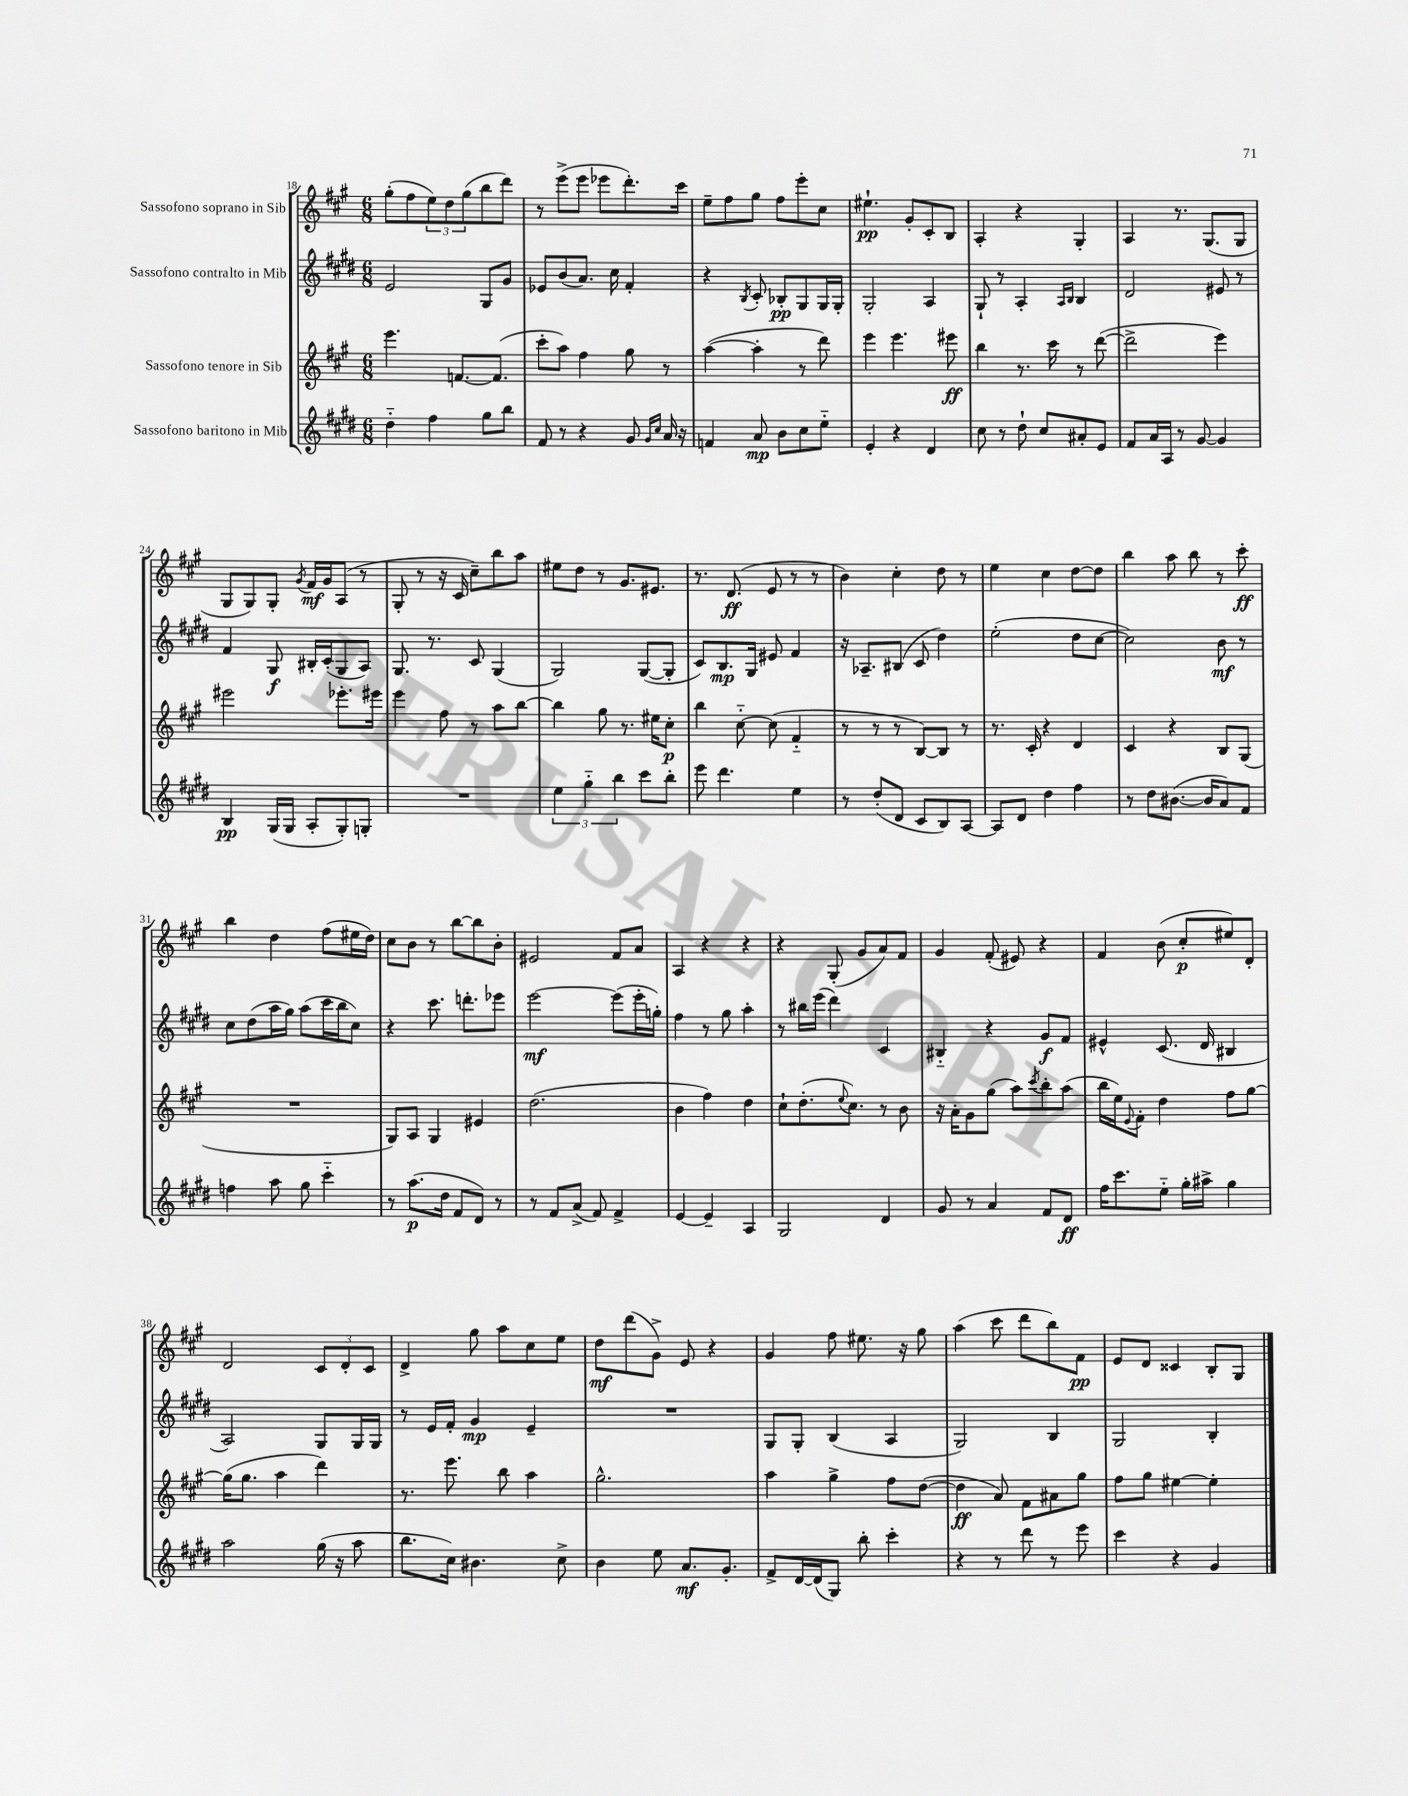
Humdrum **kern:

**kern	**kern	**kern	**kern
*staff4	*staff3	*staff2	*staff1
*clefG2	*clefG2	*clefG2	*clefG2
*k[f#c#g#d#]	*k[f#c#g#]	*k[f#c#g#d#]	*k[f#c#g#]
*M6/8	*M6/8	*M6/8	*M6/8
4dd#'~\	4.eee\	2e/	(8gg#'\L
.	.	.	8ff#\
4ff#\	.	.	12ee\)
.	.	.	12dd\
.	[8.f/L	.	.
.	.	.	(12gg#\
8gg#\L	.	8G#/L	8bb\
.	(8.f/]J	.	.
8bb\J	.	8g#/J	8ddd\J)
=	=	=	=
8f#/	8ccc#'\L	8e-/L	8r
8r	8aa\J)	(8b/	(8eee^\L
4r	4ff#\	8.a/J)	8eee\J
.	.	.	8eee-\L
.	.	16cc#\	.
8g#/	8gg#\	4f#'/	8.ddd'\)
16qqg#/LL	.	.	.
16qqcc#/JJ	.	.	.
16a/	8r	.	.
16r	.	.	16ccc#\Jk
=	=	=	=
4f/	([4aa\	4r	8ee~\L
.	.	.	8ff#\
.	.	8qB/	.
8a/	4aa'\]	8c#'/	8gg#\J
8b\L	.	8B-'/L	8ff#\L
8cc#\	8r	8G#/	8eee'\
8ee'~\J	8ddd\)	16G#/L	8cc#\J
.	.	16G#'/JJ	.
=	=	=	=
4e'/	4eee\	2G#'/	4.ee#`\
4r	4.eee\	.	.
.	.	.	8g#'/L
4d#/	.	4A/	8c#'/
.	8eee#\	.	8B/J
=	=	=	=
8cc#\	4bb\	8G#`/	4A'/
8r	.	8r	.
8dd#`\	8.r	4A'/	4r
8cc#/L	.	.	.
.	16ccc#\	.	.
.	.	16qqA/LL	.
.	.	16qqB/JJ	.
8a#'/	8r	4B/	4G#'/
8e/J	([8ddd\	.	.
=	=	=	=
8f#/L	2ddd^\]	2d#/	4A/
16a/L	.	.	.
16A/JJ	.	.	.
8r	.	.	8.r
[8g#/	.	.	.
.	.	.	(8.G#/L
4g#/]	4eee\)	8e#/	.
.	.	8r	8G#/J
=	=	=	=
4B/	2eee#\	4f#/	8G#/L
.	.	.	8G#/)
(16G#/LL	.	8G#/	8G#'/J
16G#/JJ	.	.	.
.	.	.	8qg#/
8A'/L	.	16B#'/LL	16f#/LL
.	.	(16c#'/J	16g#/J
8G#'/)	8.eee-'\L	8G#/	(8A/J
8G'/J	.	8A/J)	8r
.	16eee#\Jk	.	.
=	=	=	=
2.r	4eee\	8.G#/	8G#'/
.	.	.	8r
.	.	8.r	.
.	8ff#\	.	16r
.	.	.	16c#/
.	8r	8c#/	8cc#~\L)
.	8aa\L	(4G#/	8bb\
.	[8bb\J	.	8aa\J
=	=	=	=
6ee\	4bb\]	2G#/)	8ee#\L
.	.	.	8dd\J
6gg#'~\	.	.	.
.	8gg#\	.	8r
6bb\	.	.	.
.	8.r	.	8.g#/L
8ccc#\L	.	([8G#/L	.
.	16ee#\LK	.	8.e#/J
8bb'\J	8cc#'\J	8G#'/]J	.
=	=	=	=
8eee\	4bb\	8c#/L)	8.r
4.ddd#\	.	8.B/	.
.	.	.	(8.d/
.	[8cc#'~\	.	.
.	.	16G#/Jk	.
.	(8cc#\]	8e#/	8e/
4ee\	4f#'~/	4f#/	8r
.	.	.	8r
=	=	=	=
8r	8r	16r	4b\)
.	.	8.A-~/L	.
(8dd#'/L	8r	.	.
8d#/J	8r	(8B#/J	4cc#'\
8c#/L	[8B/L)	8c#/	.
8B/)	8B/]J	4dd#\)	8dd\
[8A/J	8r	.	8r
=	=	=	=
8A/]L	8.r	(2ee'\	4ee\
8d#/J	.	.	.
.	16c#'/	.	.
4dd#\	4r	.	4cc#\
4ff#\	4d/	8dd#\L	[8dd\L
.	.	[8cc#\J	8dd\]J
=	=	=	=
8r	4c#/	2cc#\])	4bb\
8dd#\L	.	.	.
([8.b#\J	4r	.	8aa\
.	.	.	8bb\
16b#/]LK	.	.	.
8a/)	8B/L	8b\	8r
8f#/J	(8G#/J	8r	8ccc#'\
=	=	=	=
4ff\	2.r	8cc#\L	4bb\
.	.	(8dd#\	.
8aa\	.	16aa\L	4dd\
.	.	16gg#\JJ)	.
8gg#\	.	(8aa\L	.
4ccc#'~\	.	16ccc#\L	(8ff#\L
.	.	16bb\J	.
.	.	8cc#\J)	16ee#\L
.	.	.	16dd\JJ)
=	=	=	=
8r	8G#/L)	4r	8cc#\L
(8.aa\L	8A/J	.	8b\J
.	4G#/	8.ccc#\	8r
16dd#\Jk	.	.	.
8f#/L	.	.	[8bb\L
.	.	8.ddd'\L	.
8d#/J)	4e#/	.	8bb\]
8r	.	8eee-\J	8b'\J
=	=	=	=
8r	(2.dd\	[2eee\	2e#/
8f#/L	.	.	.
(8a^/J	.	.	.
8f#/)	.	.	.
4f#^/	.	(8eee\]L	8f#/L
.	.	16eee'\L	8a/J
.	.	16gg'\JJ)	.
=	=	=	=
[4e/	4b\	4ff#\	4A/
4e~/]	4ff#\)	8r	4r
.	.	8gg#\	.
4A/	4dd\	4aa'\	4r
=	=	=	=
2G#/	8cc#`\L	8r	4r
.	(8.dd'\	16bb#\LL	.
.	.	(16eee\JJ	.
.	.	4ddd#\)	(8G#'/
.	8qqee/	.	.
.	8.cc#\J)	.	.
.	.	.	8g#/L
4d#/	8r	4c#/	8a/)
.	8b\	.	8f#/J
=	=	=	=
8g#/	16r	4B#'~/	4g#/
.	16a'\LK	.	.
8r	8g#\	.	.
4a/	(8gg#\J	4r	(8f#'/
.	8aa\L)	.	8e#/)
.	8qccc#/	.	.
8f#/L	8bb'\	8g#/L	4r
8d#/J	(8aa\J	8f#/J	.
=	=	=	=
16ff#\LK	16bb\LL	4e#^^/	4f#/
8.ccc#\	16ee\J)	.	.
.	8qqe/	.	.
.	8f#'\J	.	.
8ee'~\J	4dd\	(8.c#/	(8b\
16gg#'\LL	.	.	8cc#'/L
16aa#^\JJ	.	16d#/	.
4gg#\	8ff#\L	4B#/	8ee#/)
.	[8gg#\J	.	8d'/J
=	=	=	=
2aa\	(16gg#\]LK	2A/)	2d/
.	8.gg#\J	.	.
.	4aa\	.	.
(16gg#\	4ddd\)	8G#/L	12c#/L
16r	.	.	.
.	.	.	12d'/
8aa\	.	16G#/L	.
.	.	.	12c#/J
.	.	16G#/JJ	.
=	=	=	=
8.bb\L	8.r	8r	4d^/
.	.	16e/LL	.
16cc#\Jk)	8.eee\	16f#'/JJ	.
4.b#\	.	4g#/	8gg#\
.	8bb\	.	8aa\L
.	4aa\	4e~/	8cc#\
8cc#^\	.	.	8ee\J
=	=	=	=
4b\	2.gg#^^\	2.r	8dd\L
.	.	.	(8ddd\
8ee\	.	.	8g#^\J)
8.a/L	.	.	8e/
.	.	.	4r
8.g#'/J	.	.	.
=	=	=	=
8f#^/L	4aa\	8G#/L	4g#/
[16d#/L	.	8G#'/J	.
(16d#/]J	.	.	.
8G#/J)	4gg#^\	(4B/	8ff#\
8bb'\	.	.	8.ee#\
4ccc#'\	8ff#\L	4A/	.
.	.	.	16r
.	([8dd\J	.	8gg#\
=	=	=	=
4r	4dd\]	2G#/)	(4aa\
8r	8a/)	.	8ccc#\
8ddd#\	8f#\L	.	8ddd\L
8r	8a#\	4B/	8bb\)
8eee\	8gg#\J	.	8f#\J
=	=	=	=
4ccc#\	8ff#\L	2G#/	8e/L
.	8gg#\J	.	8d/J
4r	[4ee#\	.	4c##/
4g#/	4ee#'\]	4B'/	8B'/L
.	.	.	8G#/J
==	==	==	==
*-	*-	*-	*-
